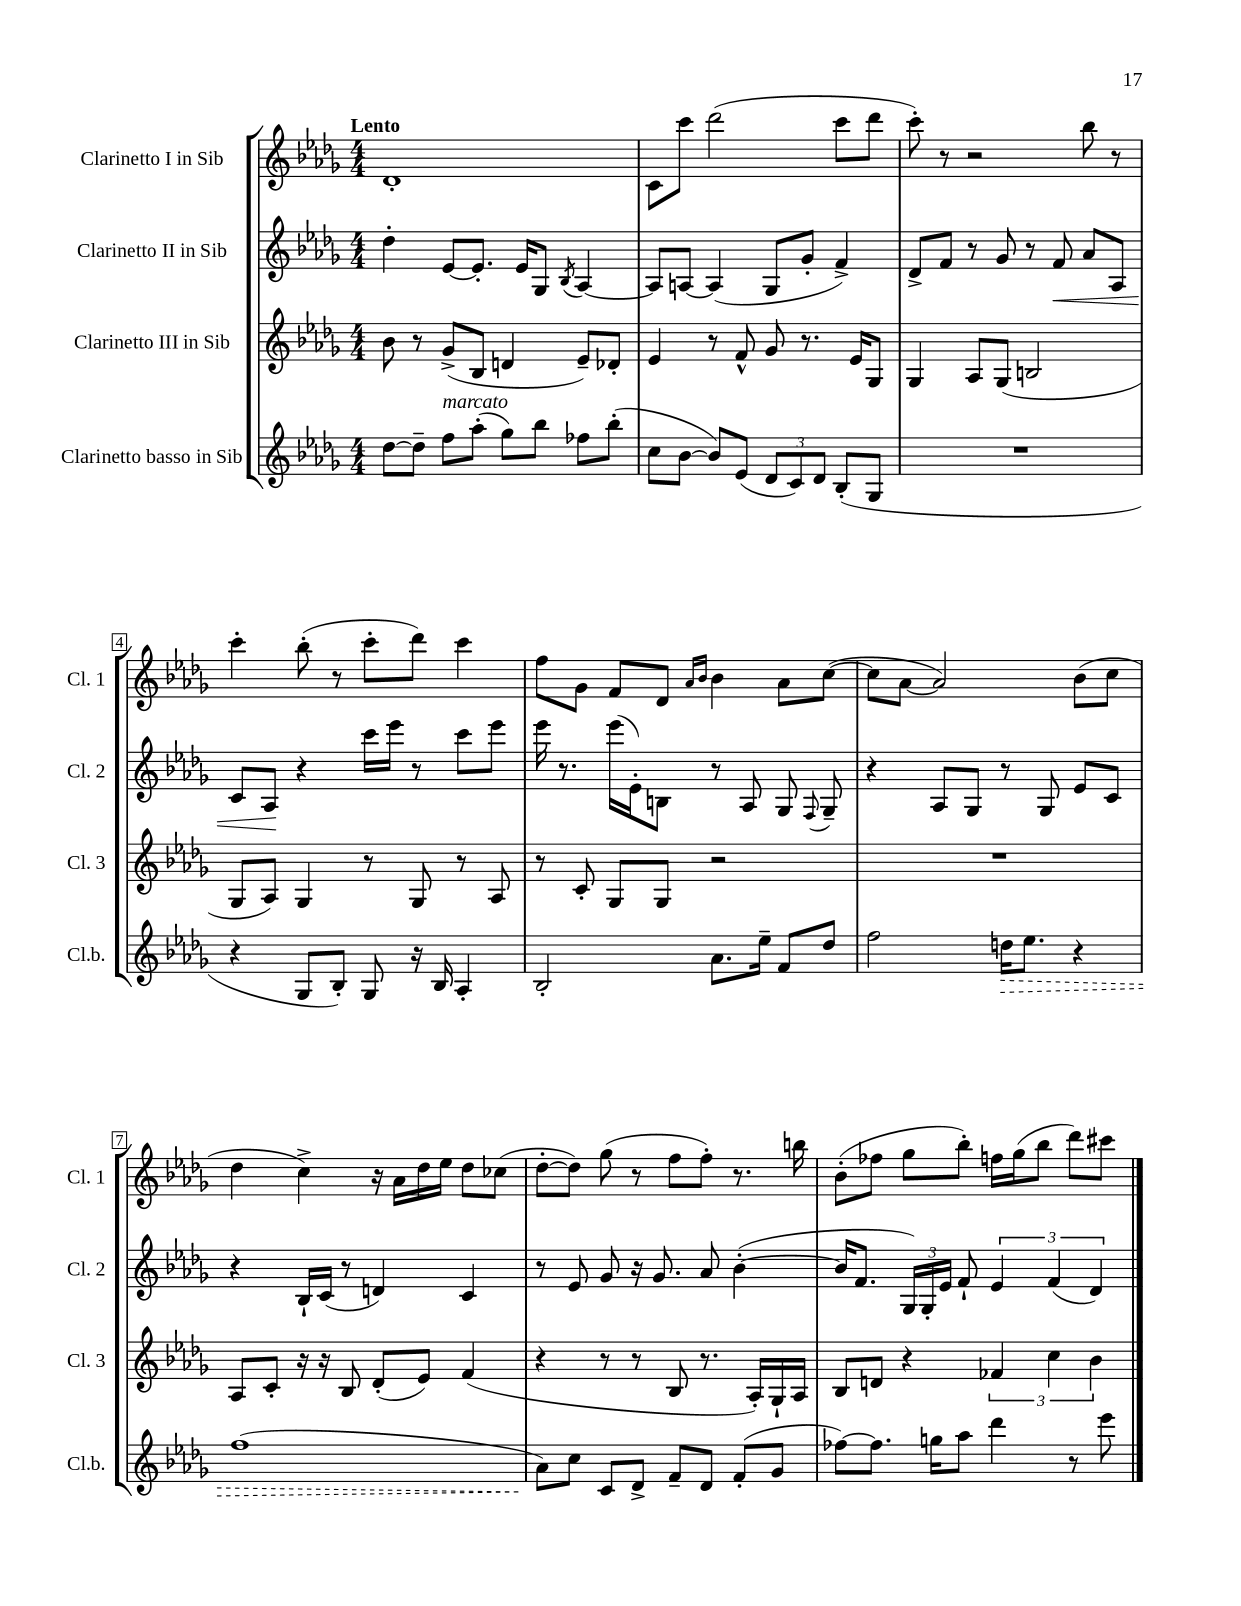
<<
\new StaffGroup <<
\new Staff = "s0" \with { instrumentName = "Clarinetto I in Sib" shortInstrumentName = "Cl. 1" } {
    \clef treble \key des \major \numericTimeSignature \time 4/4 \tempo "Lento"
    \autoBeamOff des'1-. |
    c'8[ c'''8] des'''2( c'''8[ des'''8] |
    c'''8-.) r8 r2 bes''8 r8 |
    c'''4-. bes''8-.( r8 c'''8[-. des'''8]) c'''4 |
    f''8[ ges'8] f'8[ des'8] \grace { aes'16[ bes'16] } bes'4 aes'8[ c''8]~( |
    c''8[ aes'8]~ aes'2) bes'8[( c''8] |
    des''4 c''4->) r16 aes'16[ des''16 ees''16] des''8[ ces''8]( |
    des''8[~-. des''8]) ges''8( r8 f''8[ f''8]-.) r8. b''16 |
    bes'8[-.( fes''8] ges''8[ bes''8]-.) f''16[ ges''16( bes''8] des'''8[) cis'''8] \bar "|." |
}
\new Staff = "s1" \with { instrumentName = "Clarinetto II in Sib" shortInstrumentName = "Cl. 2" } {
    \clef treble \key des \major \numericTimeSignature \time 4/4
    \autoBeamOff des''4-. ees'8[~ ees'8.]-. ees'16[ ges8] \acciaccatura { bes8 } aes4~ |
    aes8[ a8]~ a4( ges8[ ges'8]-. f'4->) |
    des'8[-> f'8] r8 ges'8 r8 f'8\< aes'8[ aes8] |
    c'8[ aes8]\! r4 c'''16[ ees'''16] r8 c'''8[ ees'''8] |
    ees'''16 r8. ees'''16[( ees'16-.) b8] r8 aes8 ges8 \appoggiatura { f8 } ges8-- |
    r4 aes8[ ges8] r8 ges8 ees'8[ c'8] |
    r4 bes16[-! c'16]( r8 d'4) c'4 |
    r8 ees'8 ges'8 r16 ges'8. aes'8 bes'4~-.( |
    bes'16[ f'8.] \tuplet 3/2 { ges16[) ges16-. ees'16] } f'8-! \tuplet 3/2 { ees'4 f'4( des'4) } \bar "|." |
}
\new Staff = "s2" \with { instrumentName = "Clarinetto III in Sib" shortInstrumentName = "Cl. 3" } {
    \clef treble \key des \major \numericTimeSignature \time 4/4
    \autoBeamOff bes'8 r8 ges'8[->( bes8] d'4 ees'8[--) des'8]-. |
    ees'4 r8 f'8-^ ges'8 r8. ees'16[ ges8] |
    ges4 aes8[ ges8]( b2 |
    ges8[ aes8]) ges4 r8 ges8 r8 aes8 |
    r8 c'8-. ges8[ ges8] r2 |
    R1 |
    aes8[ c'8]-. r16 r16 bes8 des'8[-.( ees'8]) f'4( |
    r4 r8 r8 bes8 r8. aes16[-.) ges16-! aes16] |
    bes8[ d'8] r4 \tuplet 3/2 { fes'4 c''4 bes'4 } \bar "|." |
}
\new Staff = "s3" \with { instrumentName = "Clarinetto basso in Sib" shortInstrumentName = "Cl.b." } {
    \clef treble \key des \major \numericTimeSignature \time 4/4
    \autoBeamOff des''8[~ des''8]-- f''8[^\markup { \italic "marcato" } aes''8]-.( ges''8[) bes''8] fes''8[ bes''8]-.( |
    c''8[ bes'8]~ bes'8[) ees'8]( \tuplet 3/2 { des'8[ c'8) des'8] } bes8[-.( ges8] |
    R1 |
    r4 ges8[ bes8]-.) ges8 r16 bes16 aes4-. |
    bes2-. aes'8.[ ees''16]-- f'8[ des''8] |
    f''2 \once \override Hairpin.style = #'dashed-line d''16[\> ees''8.] r4 |
    f''1( |
    aes'8[\!) c''8] c'8[ des'8]-> f'8[-- des'8] f'8[-.( ges'8] |
    fes''8[~) fes''8.] g''16[ aes''8] des'''4 r8 ees'''8 \bar "|." |
}
>>
>>
\layout { \context { \Score \override BarNumber.stencil = #(make-stencil-boxer 0.1 0.3 ly:text-interface::print) } }
